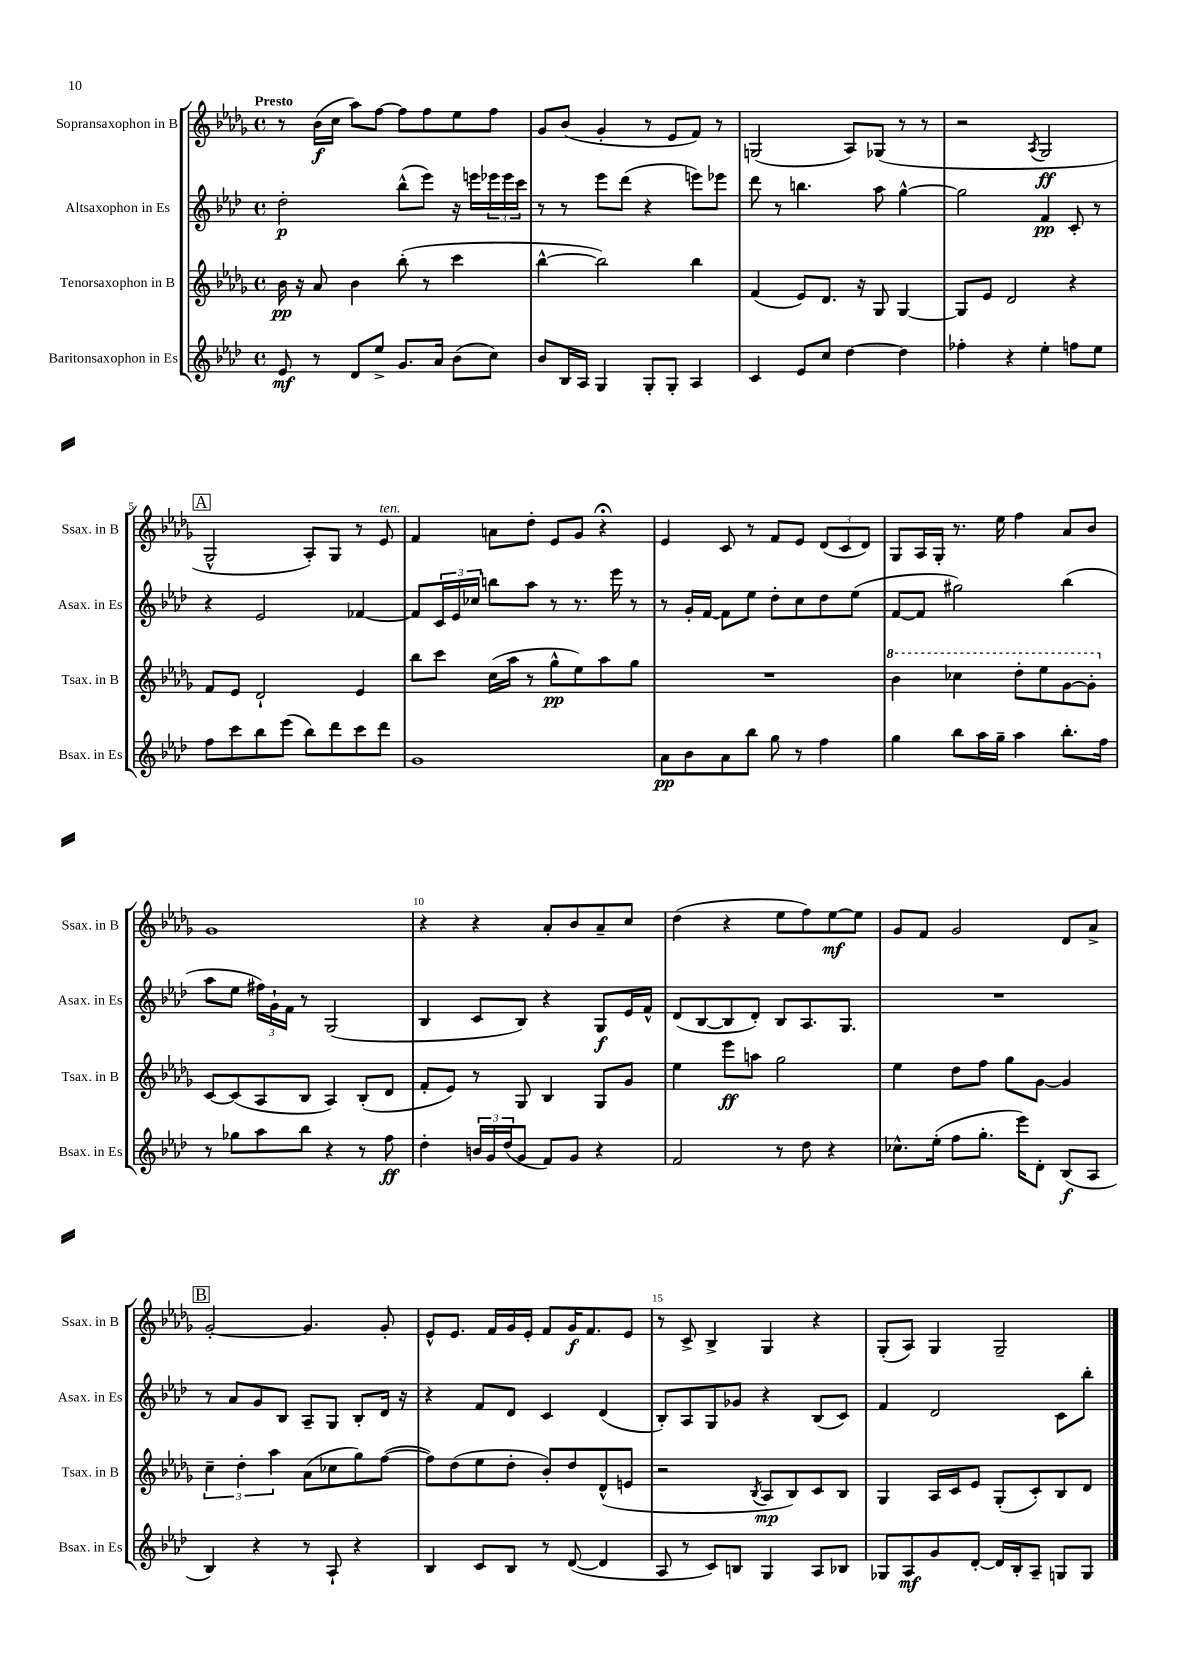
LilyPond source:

<<
\new StaffGroup <<
\new Staff = "s0" \with { instrumentName = "Sopransaxophon in B" shortInstrumentName = "Ssax. in B" } {
    \clef treble \key des \major \defaultTimeSignature \time 4/4 \tempo "Presto"
    r8 bes'16\f( c''16 aes''8) f''8~ f''8 f''8 ees''8 f''8 |
    ges'8 bes'8( ges'4-. r8 ees'8 f'8) r8 |
    g2( aes8) ges8( r8 r8 |
    r2 \acciaccatura { aes8 } ges2\ff |
    \mark \markup { \box "A" } ges2-^ aes8-.) ges8 r8 ees'8^\markup { \italic "ten." } |
    f'4 a'8 des''8-. ees'8 ges'8 r4\fermata |
    ees'4 c'8 r8 f'8 ees'8 \tuplet 3/2 { des'8( c'8 des'8) } |
    ges8 aes16 ges16-. r8. ees''16 f''4 aes'8 bes'8 |
    ges'1 |
    r4 r4 aes'8-. bes'8 aes'8-- c''8 |
    des''4( r4 ees''8 f''8) ees''8~\mf ees''8 |
    ges'8 f'8 ges'2 des'8 aes'8-> |
    \mark \markup { \box "B" } ges'2~-. ges'4. ges'8-. |
    ees'8-^ ees'8. f'16 ges'16 ees'16-. f'8 ges'16\f f'8. ees'8 |
    r8 c'8-> bes4-> ges4 r4 |
    ges8-.( aes8) ges4 ges2-- \bar "|." |
}
\new Staff = "s1" \with { instrumentName = "Altsaxophon in Es" shortInstrumentName = "Asax. in Es" } {
    \clef treble \key aes \major \defaultTimeSignature \time 4/4
    des''2-.\p bes''8-^( ees'''8) r16 e'''16 \tuplet 3/2 { ees'''16 ees'''16 c'''16 } |
    r8 r8 ees'''8 des'''8( r4 e'''8) ees'''8 |
    des'''8 r8 b''4. aes''8 g''4~-^ |
    g''2 f'4\pp c'8-. r8 |
    \mark \markup { \box "A" } r4 ees'2 fes'4~ |
    fes'8 \tuplet 3/2 { c'16 ees'16 ces''16 } b''8 aes''8 r8 r8. ees'''16 r8 |
    r8 g'16-. f'16~ f'8 ees''8 des''8-. c''8 des''8 ees''8( |
    f'8~ f'8 gis''2) bes''4( |
    aes''8 ees''8 \tuplet 3/2 { fis''16) g'16-! f'16 } r8 g2( |
    bes4 c'8 bes8) r4 g8\f ees'16 f'16-^ |
    des'8( bes8~ bes8 des'8-.) bes8 aes8. g8. |
    R1 |
    \mark \markup { \box "B" } r8 aes'8 g'8 bes8 aes8-- g8 bes8-. des'16 r16 |
    r4 f'8 des'8 c'4 des'4( |
    bes8-.) aes8 g8 ges'8 r4 bes8( c'8) |
    f'4 des'2 c'8 bes''8-. \bar "|." |
}
\new Staff = "s2" \with { instrumentName = "Tenorsaxophon in B" shortInstrumentName = "Tsax. in B" } {
    \clef treble \key des \major \defaultTimeSignature \time 4/4
    bes'16\pp r16 aes'8 bes'4 bes''8-.( r8 c'''4 |
    bes''4~-^ bes''2) bes''4 |
    f'4( ees'8) des'8. r16 ges8 ges4~ |
    ges8 ees'8 des'2 r4 |
    \mark \markup { \box "A" } f'8 ees'8 des'2-! ees'4 |
    bes''8 c'''8 c''16( aes''16 r8 ges''8-^\pp ees''8) aes''8 ges''8 |
    R1 |
    \ottava #1 bes''4 ces'''4 des'''8-. ees'''8 ges''8~ ges''8-. \ottava #0 |
    c'8~ c'8( aes8 bes8 aes4) bes8-.( des'8 |
    f'8-. ees'8) r8 ges8 bes4 ges8 ges'8 |
    ees''4 ees'''8\ff a''8 ges''2 |
    ees''4 des''8 f''8 ges''8 ges'8~ ges'4 |
    \mark \markup { \box "B" } \tuplet 3/2 { c''4-- des''4-. aes''4 } aes'8( ces''8 ges''8) f''8~( |
    f''8) des''8( ees''8 des''8-. bes'8-.) des''8 des'8-^( e'8 |
    r2 \acciaccatura { bes8 } aes8\mp bes8) c'8 bes8 |
    ges4 aes16 c'16 ees'8 ges8-.( c'8-.) bes8 des'8 \bar "|." |
}
\new Staff = "s3" \with { instrumentName = "Baritonsaxophon in Es" shortInstrumentName = "Bsax. in Es" } {
    \clef treble \key aes \major \defaultTimeSignature \time 4/4
    ees'8\mf r8 des'8 ees''8-> g'8. aes'16 bes'8( c''8) |
    bes'8 bes16 aes16 g4 g8-. g8-. aes4 |
    c'4 ees'8 c''8 des''4~ des''4 |
    fes''4-. r4 ees''4-. f''8 ees''8 |
    \mark \markup { \box "A" } f''8 c'''8 bes''8 ees'''8( bes''8) des'''8 c'''8 des'''8 |
    g'1 |
    aes'8\pp bes'8 aes'8 bes''8 g''8 r8 f''4 |
    g''4 bes''8 aes''16 g''16-- aes''4 bes''8.-. f''16 |
    r8 ges''8 aes''8 bes''8 r4 r8 f''8\ff |
    des''4-. \tuplet 3/2 { b'16 g'16 des''16( } g'8 f'8) g'8 r4 |
    f'2 r8 des''8 r4 |
    ces''8.-^ ees''16-.( f''8 g''8.-. ees'''16) des'8-. bes8\f( aes8 |
    \mark \markup { \box "B" } bes4) r4 r8 aes8-! r4 |
    bes4 c'8 bes8 r8 des'8~( des'4 |
    aes8 r8 c'8) b8 g4 aes8 bes8 |
    ges8 aes8\mf g'8 des'8~-. des'16 bes16-. aes8-- g8 g8 \bar "|." |
}
>>
>>
\layout { \context { \Score \override BarNumber.break-visibility = ##(#f #t #t) barNumberVisibility = #(every-nth-bar-number-visible 5) } }
